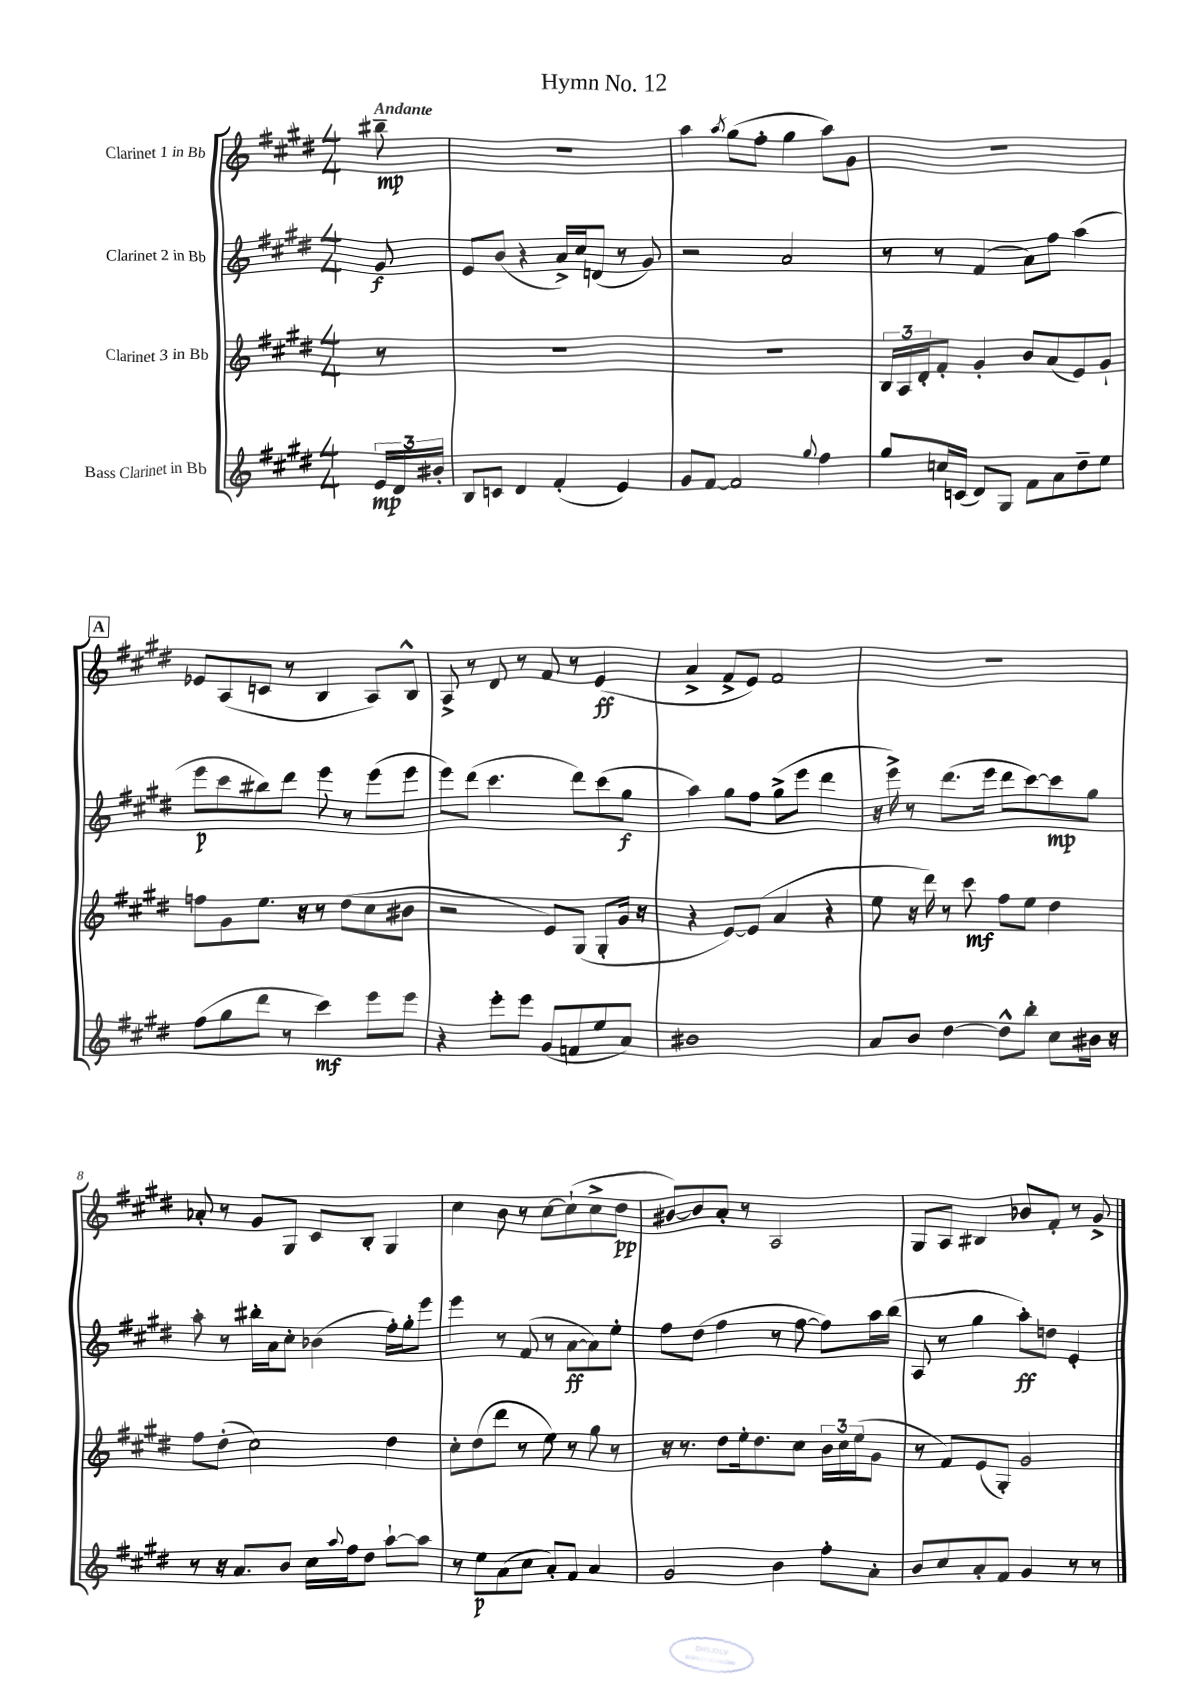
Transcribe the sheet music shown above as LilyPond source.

\header { title = "Hymn No. 12" }
<<
\new StaffGroup <<
\new Staff = "s0" \with { instrumentName = "Clarinet 1 in Bb" } {
    \clef treble \key e \major \numericTimeSignature \time 4/4 \partial 8 \tempo "Andante"
    bis''8--\mp |
    R1 |
    a''4 \acciaccatura { a''8 } gis''8( fis''8-. gis''4 a''8) gis'8 |
    R1 |
    \mark \markup { \box "A" } ees'8 a8( c'8 r8 b4 a8) b8-^ |
    a8-> r8 dis'8 r8 fis'8 r8 e'4\ff( |
    a'4-> fis'8-> e'8) fis'2 |
    R1 |
    aes'8-. r8 gis'8 gis8 cis'8 b8-. gis4 |
    cis''4 b'8 r8 cis''8~ cis''8-!( cis''8-> dis''8\pp |
    bis'8~) bis'8 a'8-. r8 a2 |
    gis8 a8 bis4 bes'8 fis'8-. r8 gis'8-> \bar "|." |
}
\new Staff = "s1" \with { instrumentName = "Clarinet 2 in Bb" } {
    \clef treble \key e \major \numericTimeSignature \time 4/4 \partial 8
    gis'8\f |
    e'8 b'8( r4 a'16->) cis''16 d'8( r8 gis'8) |
    r2 a'2 |
    r8 r8 fis'4( a'8) fis''8 a''4( |
    \mark \markup { \box "A" } e'''8\p cis'''8 bis''8) dis'''8 e'''8 r8 e'''8( e'''8 |
    e'''8) dis'''8( cis'''4. dis'''8) cis'''8( gis''8\f |
    a''4) gis''8 fis''8 gis''8->( e'''8 dis'''4 |
    r16 e'''16->) r8 dis'''8.( e'''16 dis'''8 cis'''8~) cis'''8\mp gis''8 |
    a''8-. r8 bis''16-. a'16 cis''8-. bes'4( fis''16-.) gis''16-. e'''8 |
    e'''4 r8 fis'8( r8 a'8~\ff a'8) e''8-. |
    fis''8 dis''8( fis''4 r8 fis''8~ fis''8) a''16 b''16( |
    a8 r8 gis''4 a''8-.\ff) d''8 e'4-. \bar "|." |
}
\new Staff = "s2" \with { instrumentName = "Clarinet 3 in Bb" } {
    \clef treble \key e \major \numericTimeSignature \time 4/4 \partial 8
    r8 |
    R1 |
    R1 |
    \tuplet 3/2 { b16 a16 dis'16-. } fis'8-. gis'4-. b'8 a'8( e'8) gis'8-! |
    \mark \markup { \box "A" } f''8 gis'8 e''8. r16 r8 dis''8( cis''8 bis'8 |
    r2 e'8) gis8( gis8-. gis'16 r16 |
    r4 e'8~) e'8( a'4 r4 |
    e''8 r16 dis'''16) r8 cis'''8\mf fis''8 e''8 dis''4 |
    fis''8 dis''8-.( cis''2) dis''4 |
    cis''8-. dis''8( dis'''8 r8 e''8) r8 gis''8 r8 |
    r16 r8. dis''8 e''16-. dis''8. cis''8 \tuplet 3/2 { b'16 cis''16 e''16( } gis'8 |
    r8 fis'8) e'8( gis8-.) gis'2 \bar "|." |
}
\new Staff = "s3" \with { instrumentName = "Bass Clarinet in Bb" } {
    \clef treble \key e \major \numericTimeSignature \time 4/4 \partial 8
    \tuplet 3/2 { e'16\mp dis'16 bis'16-. } |
    b8 c'8 dis'4 fis'4-.( e'4) |
    gis'8 fis'8~ fis'2 \appoggiatura { gis''8 } fis''4 |
    gis''8 c''16 c'16( dis'8) gis8 fis'8 a'8 dis''8-- e''8 |
    \mark \markup { \box "A" } fis''8( gis''8 dis'''8 r8 cis'''4\mf) e'''8 e'''8 |
    r4 e'''8-. e'''8 gis'8( f'8 e''8 a'8) |
    bis'1 |
    a'8 b'8 dis''4~ dis''8-^ b''8-. cis''8 bis'16 r16 |
    r8 r16 a'8. b'8 cis''16 \appoggiatura { a''8 } fis''16 dis''8 a''8~-! a''8 |
    r8 e''8\p a'8( cis''8 a'8-.) fis'8 a'4 |
    gis'2 b'4 fis''8-. a'8-. |
    b'8 cis''8 a'8-. fis'8 gis'4 r8 r8 \bar "|." |
}
>>
>>
